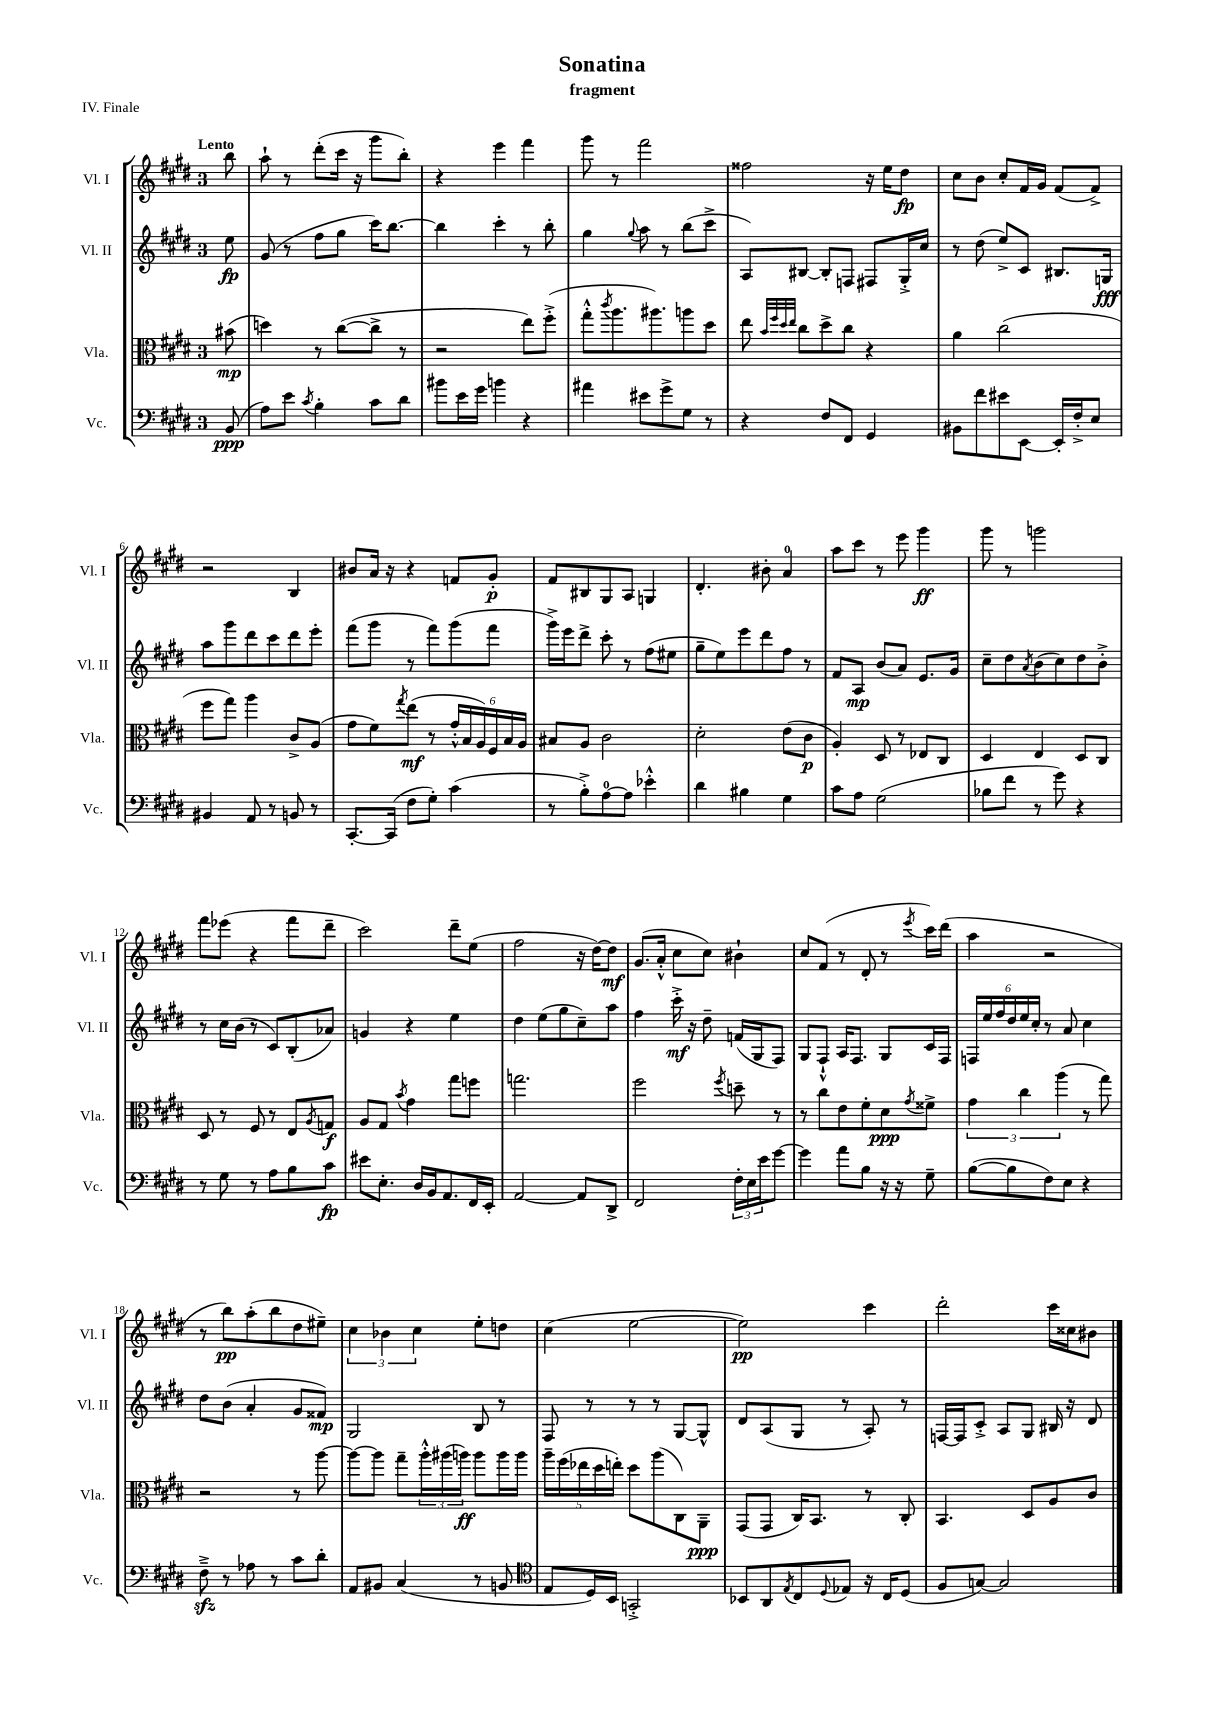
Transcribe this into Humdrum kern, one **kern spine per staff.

**kern	**kern	**kern	**kern
*staff4	*staff3	*staff2	*staff1
*clefF4	*clefC3	*clefG2	*clefG2
*k[f#c#g#d#]	*k[f#c#g#d#]	*k[f#c#g#d#]	*k[f#c#g#d#]
*M3/4	*M3/4	*M3/4	*M3/4
(8BB	(8b#	8ee	8bb
=	=	=	=
8A)	4dd)	(8g#	8aa`
8e	.	8r	8r
8qc#	.	.	.
4B'	8r	8ff#	(8ddd#'
.	([8cc#	8gg#	16ccc#
.	.	.	16r
8c#	8cc#^]	16ccc#)	8ggg#
.	.	[8.bb	.
8d#	8r	.	8bb')
=	=	=	=
8b#	2r	4bb]	4r
16e	.	.	.
16g#	.	.	.
4b	.	4ccc#'	4eee
4r	8ee)	8r	4fff#
.	(8ff#'^	8bb'	.
=	=	=	=
4a#	8gg#'^^	4gg#	8ggg#
.	8qccc#	.	.
.	8.aa	.	8r
.	.	8qqgg#	.
8e#	.	8aa	2fff#
.	8.aa#)	.	.
8g#^	.	8r	.
8G#	8aa	(8bb	.
8r	8dd#	8ccc#^	.
=	=	=	=
4r	8ee	8A)	2ff##
.	32qqb	.	.
.	32qqff#	.	.
.	32qqdd#	.	.
.	32qqee	.	.
.	8cc#	[8B#	.
8F#	8dd#^	8B#']	.
8FF#	8cc#	8F	.
4GG#	4r	8F#	16r
.	.	.	16ee
.	.	16G#'^	8dd#
.	.	16cc#	.
=	=	=	=
8BB#	4a	8r	8cc#
8f#	.	(8dd#	8b
8e#	(2cc#	8ee^)	8cc#'
[8EE	.	8c#	16f#
.	.	.	16g#
16EE']	.	8.B#	(8f#
16F#'^	.	.	.
8E	.	.	8f#^)
.	.	16G	.
=	=	=	=
4BB#	8ff#	8aa	2r
.	8gg#)	8ggg#	.
8AA	4aa	8ddd#	.
8r	.	8ccc#	.
8BB	8c#^	8ddd#	4B
8r	(8A	8eee'	.
=	=	=	=
[8.CC#'	8g#	(8fff#	8b#
.	8f#)	8ggg#	16a
(16CC#]	.	.	16r
.	8qgg#	.	.
8F#	(8ee	8r	4r
8G#')	8r	8fff#)	.
(4c#	24g#'^^	(8ggg#	8f
.	24B	.	.
.	24A)	.	.
.	24F#	8fff#	8g#'
.	24B	.	.
.	24A	.	.
=	=	=	=
8r	8B#	16ggg#^)	8f#
.	.	16eee	.
8B'^)	8A	8ddd#^	8B#
[8A	2c#	8ccc#'	8G#
8A]	.	8r	8A
4e-'^^	.	(8ff#	4G
.	.	8ee#	.
=	=	=	=
4d#	2d#'	8gg#~	4.d#'
.	.	8ee)	.
4B#	.	8eee	.
.	.	8ddd#	8b#'
4G#	(8e	8ff#	4a
.	8c#	8r	.
=	=	=	=
8c#	4A')	8f#	8aa
8A	.	8A	8ccc#
(2G#	8D#	(8b	8r
.	8r	8a)	8eee
.	8E-	8.e	4ggg#
.	8C#	.	.
.	.	16g#	.
=	=	=	=
8B-	4D#	8cc#~	8ggg#
8f#	.	8dd#	8r
.	.	8qa	.
8r	4E	(8b	2ggg
8g#)	.	8cc#)	.
4r	8D#	8dd#	.
.	8C#	8b'^	.
=	=	=	=
8r	8D#	8r	8fff#
8G#	8r	16cc#	(8eee-
.	.	(16b	.
8r	8F#	8r	4r
8A	8r	8c#)	.
8B	8E	(8B'	8fff#
.	8qA	.	.
8c#	8G	8a-)	8ddd#~
=	=	=	=
8e#	8A	4g	2ccc#)
8.E'	8G#	.	.
.	8qb	.	.
.	4g#	4r	.
16D#	.	.	.
16BB	.	.	.
8.AA	.	.	.
.	8gg#	4ee	8ddd#~
16FF#	8ff	.	(8ee
16EE'	.	.	.
=	=	=	=
[2AA	2.gg	4dd#	2ff#
.	.	(8ee	.
.	.	8gg#	.
8AA]	.	8cc#~)	16r
.	.	.	[16dd#)
8DD#^	.	8aa	8dd#]
=	=	=	=
2FF#	2ff#	4ff#	(8.g#
.	.	.	16a'^^
.	.	16ccc#'^	8cc#
.	.	16r	.
.	.	8dd#~	8cc#)
.	8qff#	.	.
24F#'	8dd~	(16f	4b#`
24E	.	.	.
.	.	16G#	.
24e	.	.	.
[8g#	8r	8F#)	.
=	=	=	=
4g#]	8r	8G#	8cc#
.	8cc#	8F#`^^	(8f#
8a	8e	16A	8r
.	.	8.F#	.
8B	8f#'	.	8d#'
16r	8d#	8G#	8r
16r	.	.	.
.	8qg#	.	8qeee
8G#~	8f##^	16c#	16ccc#)
.	.	16F#	(16ddd#
=	=	=	=
([8B	6g#	24F	4aa
.	.	24ee	.
.	.	24ff#	.
8B]	.	24dd#	.
.	6cc#	24ee	.
.	.	24cc#'	.
8F#)	.	8r	2r
.	(6aa	.	.
8E	.	8a	.
4r	8r	4cc#	.
.	8gg#)	.	.
=	=	=	=
8F#~^	2r	8dd#	8r
8r	.	(8b	8bb)
8A-	.	4a'	(8aa'
8r	.	.	8bb
8c#	8r	8g#	8dd#
8d#'	[8aa	8f##)	8ee#~)
=	=	=	=
8AA	8aa_	2G#	6cc#
8BB#	8aa]	.	.
.	.	.	6b-
(4C#	8gg#~	.	.
.	.	.	6cc#
.	24aa'^^	.	.
.	(24aa#	.	.
.	24aa)	.	.
8r	8aa	8B	8ee'
8BB	16aa	8r	8dd
.	16aa	.	.
=	=	=	=
*clefC4	*	*	*
8E	20aa~	8F#	(4cc#
.	(20ff#	.	.
.	20ee-	.	.
16D#)	.	8r	.
.	20dd#	.	.
16BB	.	.	.
.	20ee')	.	.
2GG'^	8dd#	8r	[2ee
.	(8aa	8r	.
.	8C#)	[8G#	.
.	8AA~	8G#^^]	.
=	=	=	=
8BB-	(8GG#	8d#	2ee])
8AA	8GG#	(8A	.
8qE	.	.	.
8C#	16C#)	8G#	.
.	8.BB	.	.
8qqD#	.	.	.
8E-	.	8r	.
16r	8r	8A')	4ccc#
16C#	.	.	.
(8D#	8C#'	8r	.
=	=	=	=
8F#	4.BB	[16F	2ddd#'
.	.	16F]	.
[8G)	.	8c#'^	.
2G]	.	8A	.
.	8D#	8G#	.
.	8A	16B#	16ccc#
.	.	16r	16cc##
.	8c#	8d#	8b#
==	==	==	==
*-	*-	*-	*-
